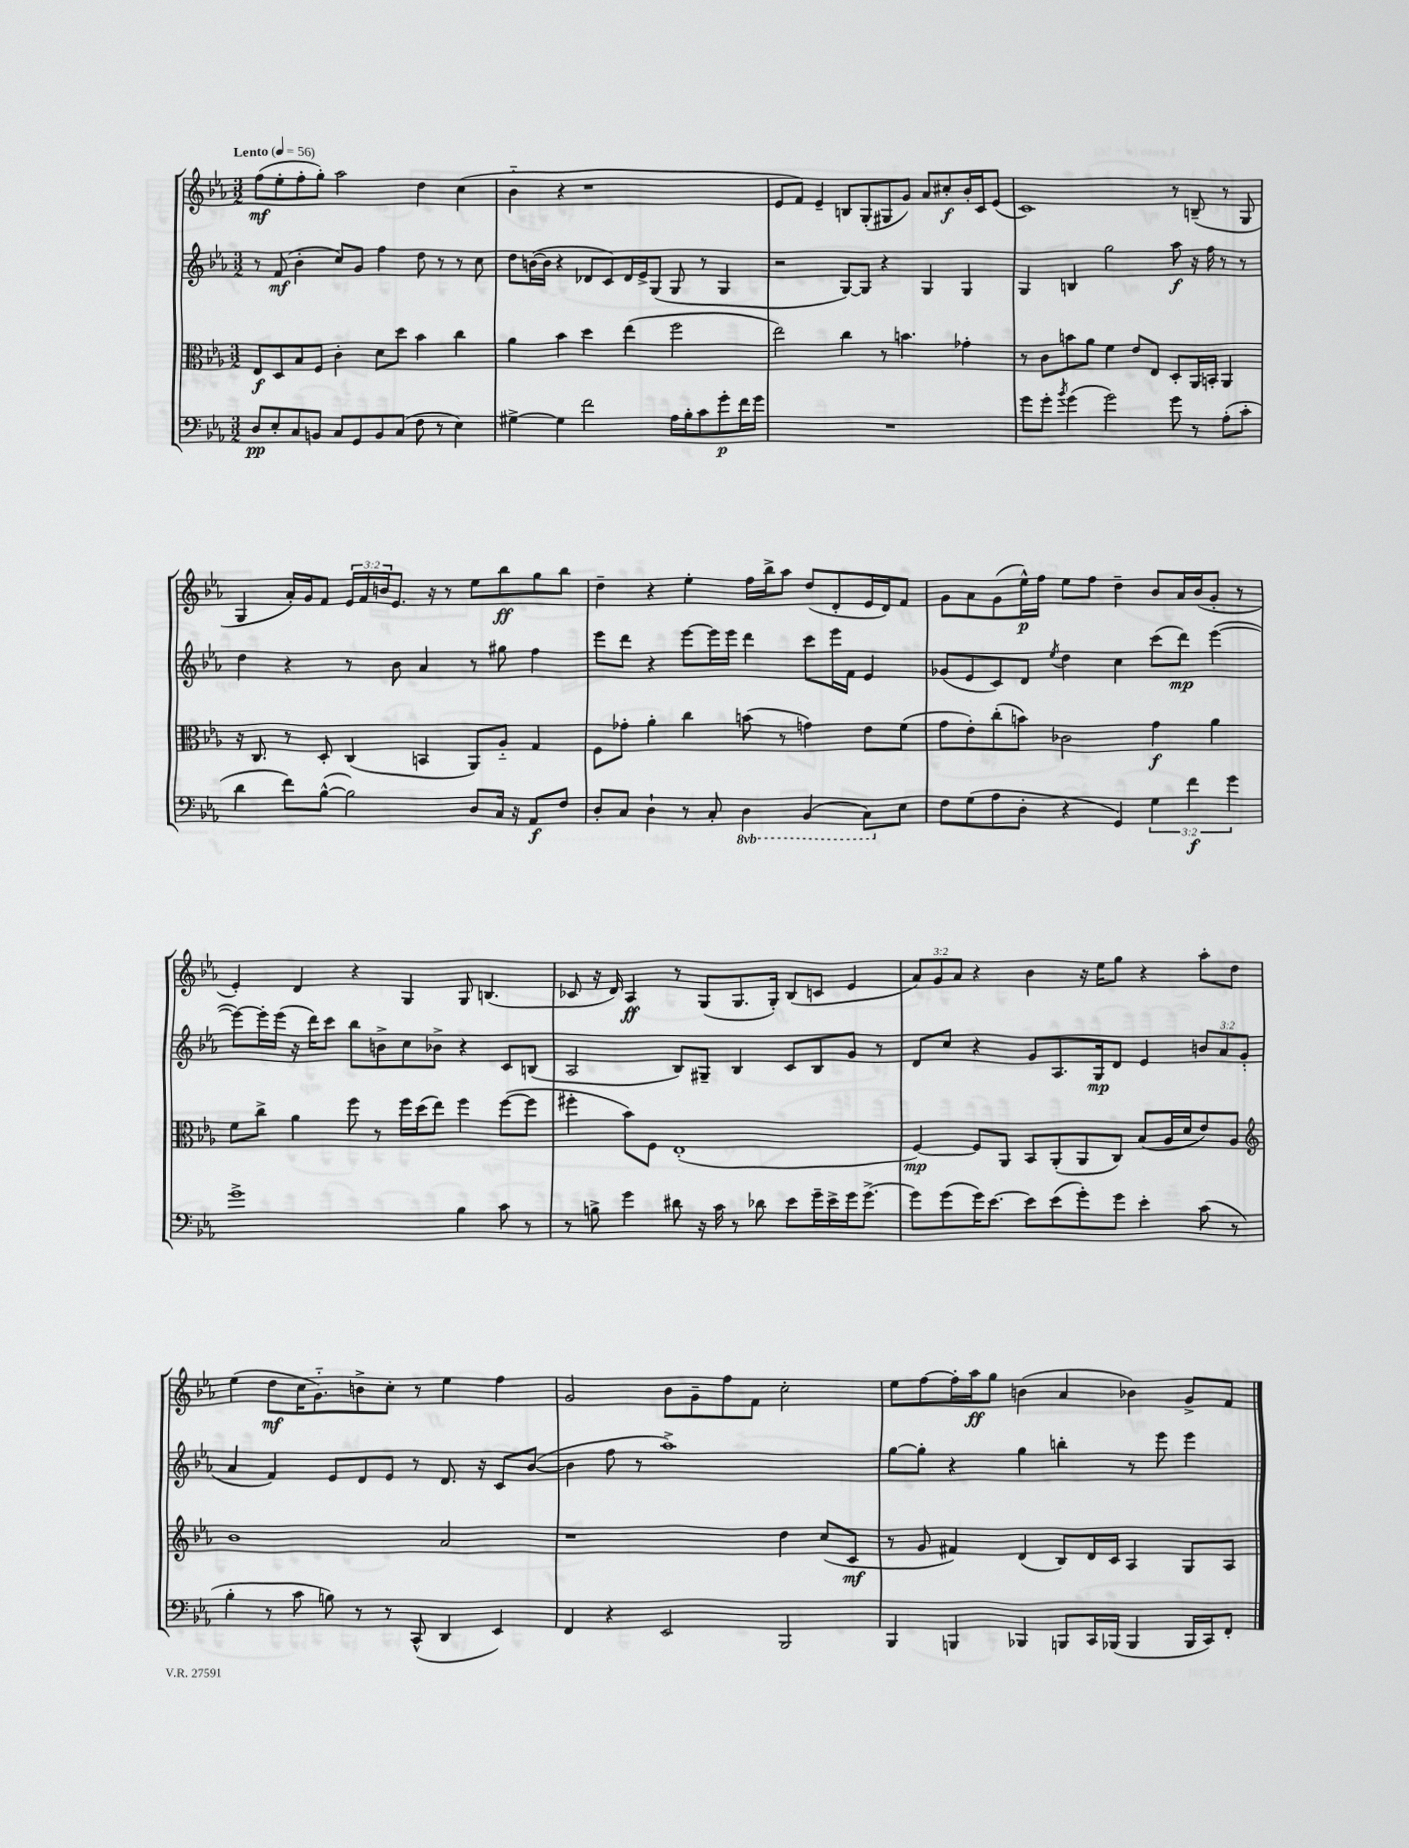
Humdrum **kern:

**kern	**kern	**kern	**kern
*staff4	*staff3	*staff2	*staff1
*clefF4	*clefC3	*clefG2	*clefG2
*k[b-e-a-]	*k[b-e-a-]	*k[b-e-a-]	*k[b-e-a-]
*M3/2	*M3/2	*M3/2	*M3/2
*MM56	*MM56	*MM56	*MM56
8D/L	8E-/L	8r	(8ff\L
8E-'/	8D/	(8f/	8ee-'\
8C/	8B-/	4b-'\	8ff'\
8BB/J	8F/J	.	8gg'\J)
8C/L	4c'\	8cc/L)	2aa-\
8GG/	.	8g/J	.
8BB/	8d\L	4ff\	.
(8C/J	8dd\J	.	.
8F\	4b-\	8dd\	4dd\
8r	.	8r	.
4E-\)	4cc\	8r	(4cc\
.	.	8cc\	.
=	=	=	=
[4G#^\	4a-\	8dd\L	4b-'~\
.	.	([16b\L	.
.	.	16b\]JJ	.
4G#\]	4b-\	4r	4r
2f\	4dd\	8d-/L	1r
.	.	8c/)	.
.	(4ee-\	16d-/L	.
.	.	16e-^/J	.
.	.	(8G/J	.
16A-\LL	2ff\	8G/	.
16B-'\J	.	.	.
8c\	.	8r	.
8g'\	.	4G/	.
16f\L	.	.	.
16g\JJ	.	.	.
=	=	=	=
1.r	2ee-\)	2r	8e-/L
.	.	.	8f/J)
.	.	.	4e-~/
.	4cc\	[8G/L)	8B/L
.	.	8G/]J	(8G'/
.	8r	4r	8G#/
.	4.b\	.	8g/J)
.	.	4G/	8a-/L
.	.	.	8cc#'/
.	4g-'\	4G/	16b-'/L
.	.	.	16c/J
.	.	.	(8e-/J
=	=	=	=
8g\L	8r	4G/	1c)
8g'\J	8c\L	.	.
8qb-/	.	.	.
(4g\	8b\	4B/	.
.	8a-\J	.	.
2g\)	4f\	2gg\	.
.	8e-/L	.	.
.	8E-/J	.	.
8g\	8D'/L	8aa-\	8r
8r	16AA-/L	16r	(8B~/
.	16BB'/JJ	16ff\	.
(8A-'\L	4AA-/	8r	8r
8c'\J	.	8r	8G/
=	=	=	=
4d\	16r	4dd\	4G/
.	8.C/	.	.
8f\L)	8r	4r	16a-'/LL)
.	.	.	16g/J
([8B-^^\J	8D'/	.	8f/J
2B-\])	(4C/	8r	24e-/LL
.	.	.	24f/
.	.	.	24b/J
.	.	8b-\	8.e-/J
.	4BB/	4a-/	.
.	.	.	16r
.	.	.	8r
8D/L	8AA-/L)	8r	8ee-\L
16C/Jk	8A-'~/J	8gg#\	8bb-\
16r	.	.	.
8AA-/L	4G/	4ff\	8gg\
8F/J	.	.	8bb-\J
=	=	=	=
8D'/L	8F\L	8eee-\L	4dd~\
8C/J	8g-'\J	8ddd\J	.
4D`\	4a-'\	4r	4r
8r	4cc\	[8eee-\L	4ee-'\
8C'/	.	16eee-\]L	.
.	.	16eee-\JJ	.
4DD\	(8b\	4ddd\	16ff\LL
.	.	.	16bb-^\J
.	8r	.	8aa-\J
(4BBB-/	4g\)	8ccc\L	(8dd/L
.	.	16eee-\L	8d'/
.	.	16f\JJ	.
8CC\L)	8e-\L	4e-/	16e-/L
.	.	.	16d/J)
8E-\J	(8f\J	.	8f/J
=	=	=	=
8F\L	8g\L	(8g-/L	8g\L
(8G\	8e-'\)	8e-/	8a-\
8A-\	(8cc'\	8c/)	(8g\
8D'\J	8b\J)	8d/J	16ee-^^\L)
.	.	.	16ff\JJ
.	.	8qee-/	.
4r	2c-\	4dd\	8ee-\L
.	.	.	8ff\J
4GG/)	.	4cc\	4dd~\
6G\	4g\	(8ccc\L	8b-/L
.	.	8ddd\J)	16a-/L
6f\	.	.	.
.	.	.	(16b-/J
.	4a-\	([4eee-\	8g'/J
6g\	.	.	.
.	.	.	8r
=	=	=	=
1g^	8f\L	8eee-\_L)	4e-'/)
.	8cc^\J	16eee-'\]L	.
.	.	(16eee-\JJ	.
.	4a-\	16r	4d/
.	.	16ddd\LK)	.
.	.	8ccc\J	.
.	8ff\	8bb-\L	4r
.	8r	8b^\	.
.	16ff\LL	8cc\	4G/
.	(16dd\J	.	.
.	8ee-\J)	8b-^\J	.
4B-\	4ff\	4r	8G/
.	.	.	(4.B/
8c\	([8ff\L	8c/L	.
8r	8ff\]J	(8B/J	.
=	=	=	=
8r	4ff#'\	2A-/	8c-/
8B^\	.	.	16r
.	.	.	16d/)
4g\	8b-\L)	.	4A-/
.	8F\J	.	.
8d#\	(1E-'	8B-/L)	8r
16r	.	8G#~/J	(8G/L
16c\	.	.	.
8r	.	4B-/	8.G/
8d-\	.	.	.
.	.	.	16G'/Jk)
8e-\L	.	8c/L	(8B-/L
16g~\L	.	8B-/	8c/J
16e-^\	.	.	.
16g\J	.	8g/J	4e-/
[8.g^\J	.	.	.
.	.	8r	.
=	=	=	=
8g\]L	[4F/)	8d/L	12a-/L)
.	.	.	12g/
(8g\	.	8cc/J	.
.	.	.	12a-/J
16g\K)	8F/]L	4r	4r
[8.e-\J	.	.	.
.	8AA-/J	.	.
8e-\]L	8BB-/L	8g/L	4b-\
(8e-\	(8AA-'/	8.A-/	.
8g'\)	8AA-/	.	16r
.	.	16G/k	16ee-\LK
8g\J	8C/J)	8d/J	8gg\J
4e-'\	(8B-/L	4e-/	4r
.	16A-/L	.	.
.	16d/J	.	.
(8c\	8e-/)	12b/L	8aa-'\L
.	.	12a-/	.
8r	8A-/J	.	8dd\J
.	.	(12g'/J	.
=	=	=	=
*	*clefG2	*	*
4B-'\	1b-	4a-/	(4ee-\
8r	.	4f/)	8dd\L
8c\	.	.	16cc\K
.	.	.	8.g'~\)
8B\)	.	8e-/L	.
8r	.	8d/	8b^\
8r	.	8e-/J	8cc'\J
(8CC^^/	.	8r	8r
4DD/	2a-/	8.d/	4ee-\
.	.	16r	.
4EE-/)	.	8c/L	4ff\
.	.	([8b-/J	.
=	=	=	=
4FF/	1r	4b-\]	2g/
4r	.	8ff\	.
.	.	8r	.
2EE-/	.	1aa-^)	8b-\L
.	.	.	8g~\
.	.	.	8ff\
.	.	.	8f\J
2BBB-/	4dd\	.	2cc'\
.	(8cc/L	.	.
.	8c/J	.	.
=	=	=	=
4BBB-/	8r	[8gg\L	8ee-\L
.	8g/	8gg'\]J	[8ff\
4BBB/	4f#/)	4r	16ff'\]L
.	.	.	16aa-\J
.	.	.	8gg\J
4BBB-/	(4d/	4gg\	(4b\
8BBB/L	8B-/L)	4bb'\	4a-/
16CC/L	16d/L	.	.
(16BBB-/JJ	16c/JJ	.	.
4BBB-/	4A-/	8r	4b-\)
.	.	8eee-\	.
16BBB-/LL	8G/L	4eee-\	8g^/L
16CC/J)	.	.	.
8FF'/J	8A-/J	.	8f/J
==	==	==	==
*-	*-	*-	*-
